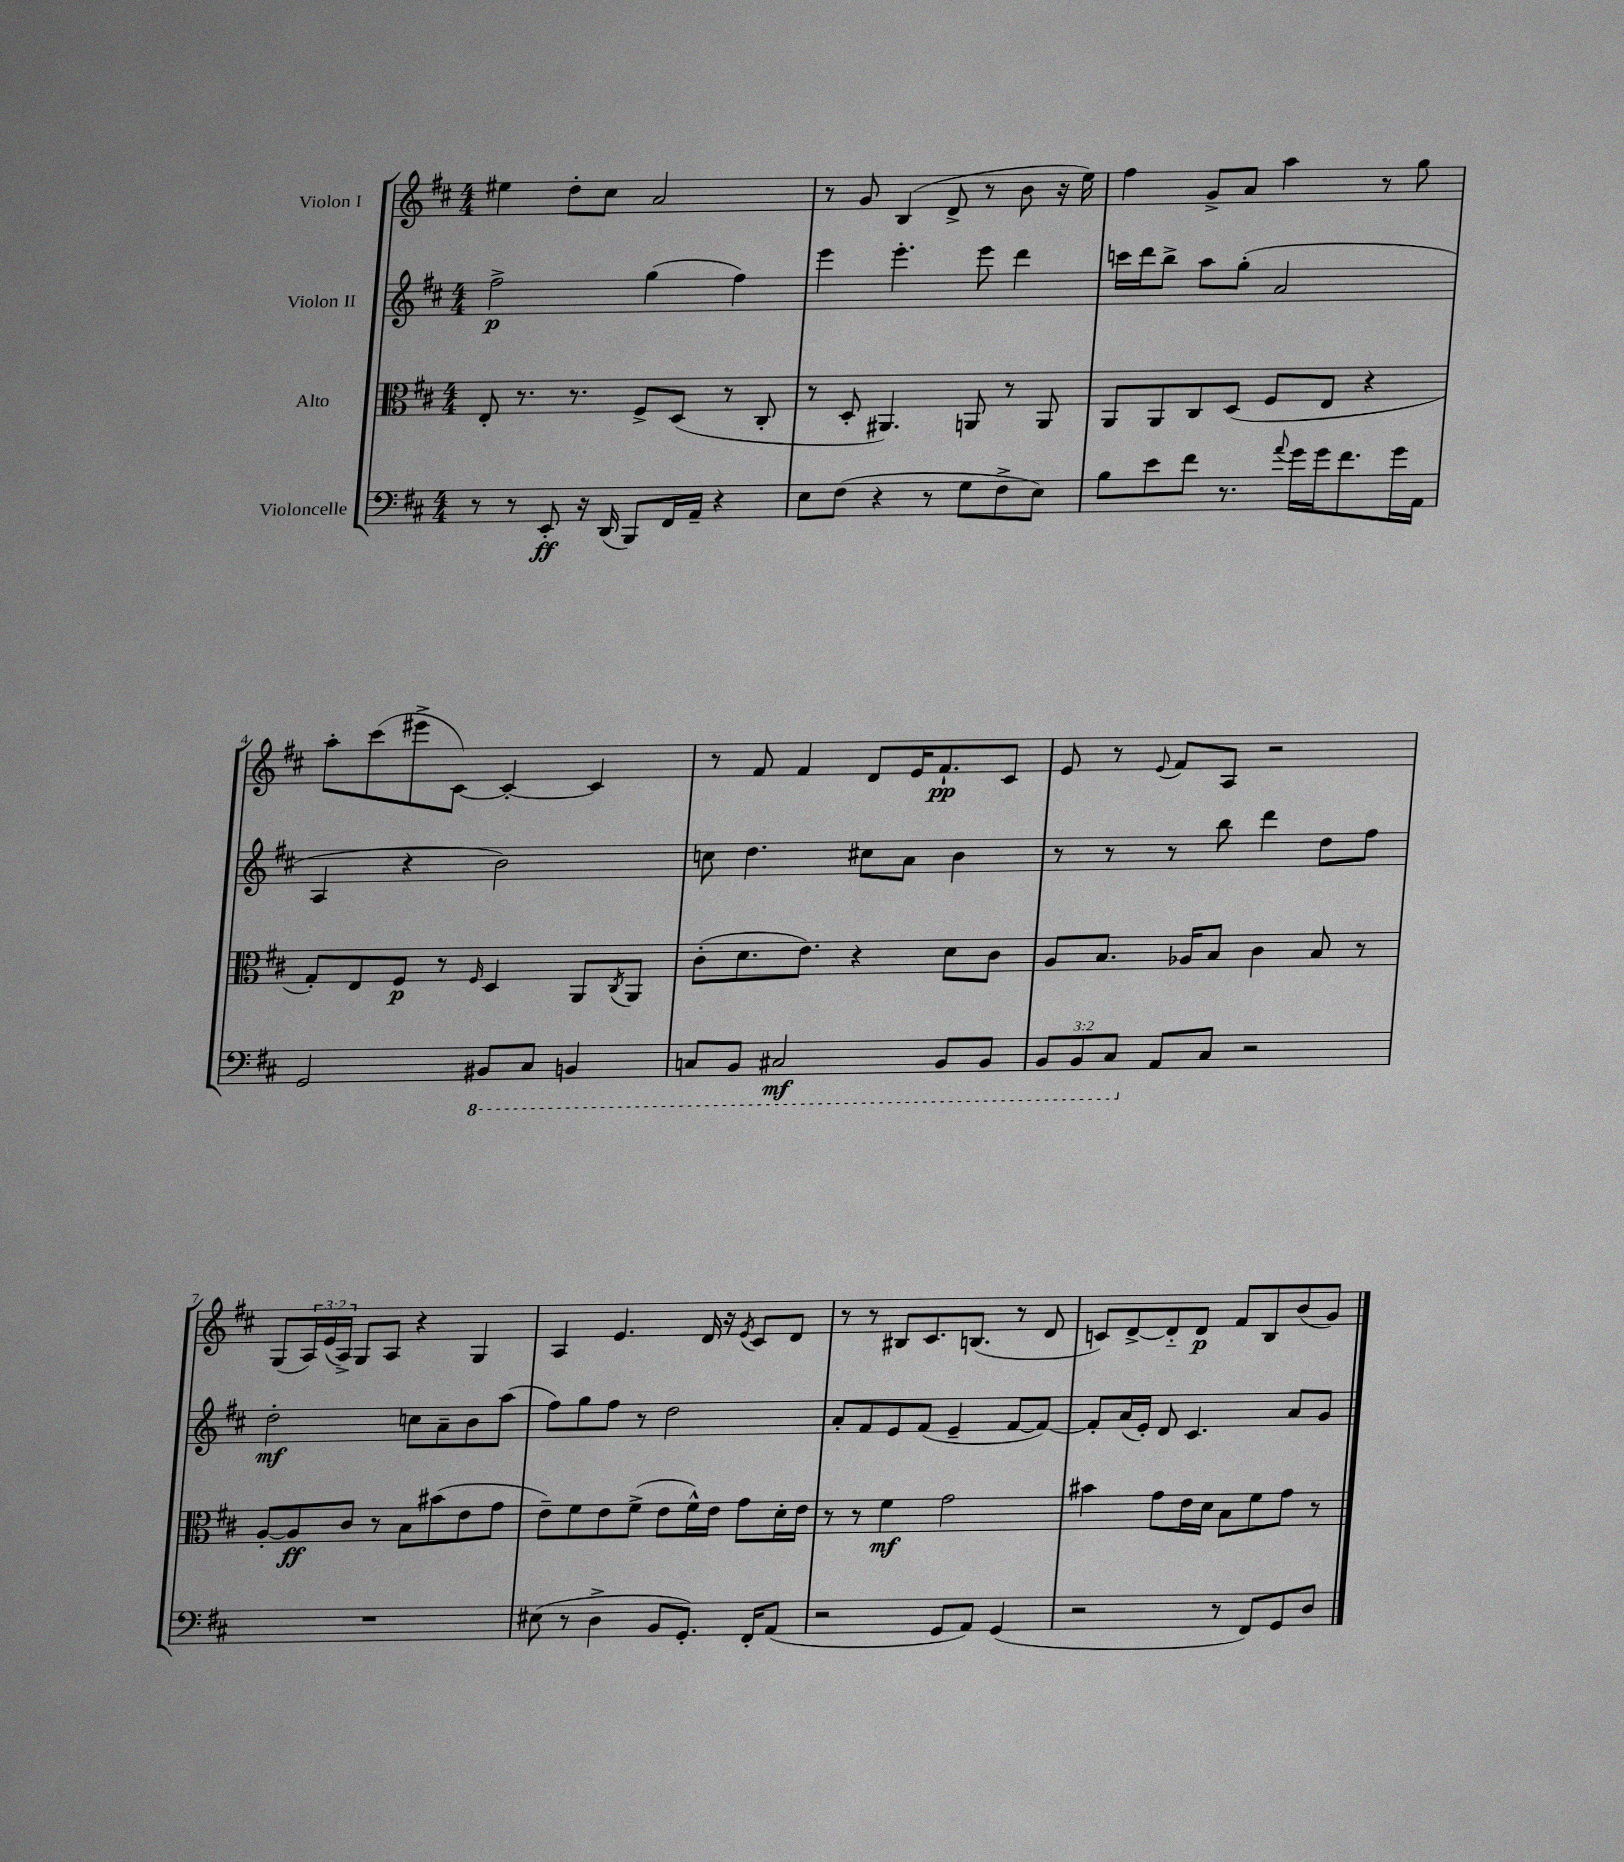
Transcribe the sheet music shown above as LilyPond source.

<<
\new StaffGroup <<
\new Staff = "s0" \with { instrumentName = "Violon I" } {
    \clef treble \key d \major \numericTimeSignature \time 4/4 \override Staff.TupletNumber.text = #tuplet-number::calc-fraction-text
    eis''4 d''8-. cis''8 a'2 |
    r8 g'8 b4( d'8-> r8 b'8 r16 e''16) |
    fis''4 g'8-> a'8 a''4 r8 g''8 |
    a''8-. cis'''8( eis'''8-> cis'8~) cis'4~-. cis'4 |
    r8 fis'8 fis'4 d'8 e'16 fis'8.-!\pp cis'8 |
    e'8 r8 \appoggiatura { e'8 } fis'8 a8 r2 |
    g8( \tuplet 3/2 { a16) e'16( a16->) } g8 a8 r4 g4 |
    a4 e'4. d'16 r16 \acciaccatura { e'8 } cis'8 d'8 |
    r8 r8 bis8 cis'8. b8.( r8 d'8 |
    c'8) d'8~-> d'8-_ d'8\p fis'8 b8 b'8( g'8) \bar "|." |
}
\new Staff = "s1" \with { instrumentName = "Violon II" } {
    \clef treble \key d \major \numericTimeSignature \time 4/4
    fis''2->\p g''4( fis''4) |
    e'''4 e'''4.-. e'''8 d'''4 |
    c'''16 d'''16 b''8-> a''8 g''8-.( a'2 |
    a4 r4 b'2) |
    c''8 d''4. cis''8 a'8 b'4 |
    r8 r8 r8 b''8 d'''4 d''8 fis''8 |
    d''2-.\mf c''8 a'8-- b'8 a''8( |
    fis''8) g''8 fis''8 r8 d''2 |
    a'8-. fis'8 e'8 fis'8( e'4-- fis'8~ fis'8~) |
    fis'8-. a'16( e'16-.) d'8 cis'4. a'8 g'8 \bar "|." |
}
\new Staff = "s2" \with { instrumentName = "Alto" } {
    \clef alto \key d \major \numericTimeSignature \time 4/4
    e8-. r8. r8. fis8-> d8( r8 cis8-. |
    r8 d8-. ais,4.) a,8 r8 a,8 |
    a,8 a,8 cis8 d8( fis8 e8 r4 |
    g8-.) e8 fis8\p r8 \grace { fis16 } d4 a,8 \acciaccatura { cis8 } a,8 |
    cis'8-.( d'8. e'8.) r4 d'8 cis'8 |
    a8 b8. aes16 b8 cis'4 b8 r8 |
    a8~-. a8\ff cis'8 r8 b8 bis'8( e'8 g'8 |
    e'8--) fis'8 e'8 fis'8->( e'8 fis'16-^) e'16 g'8 d'16-. e'16 |
    r8 r8 fis'4\mf g'2 |
    bis'4 g'8 e'16 d'16 b8 fis'8 g'8 r8 \bar "|." |
}
\new Staff = "s3" \with { instrumentName = "Violoncelle" } {
    \clef bass \key d \major \numericTimeSignature \time 4/4 \override Staff.TupletNumber.text = #tuplet-number::calc-fraction-text
    r8 r8 e,8-.\ff r16 d,16( b,,8) fis,16 a,16-- r4 |
    e8 fis8( r4 r8 g8 fis8-> e8) |
    b8 e'8 fis'8 r8. \appoggiatura { a'8 } g'16 g'16 fis'8. g'16 a,16 |
    g,2 \ottava #-1 bis,,8 cis,8 b,,4 |
    c,8 b,,8 cis,2\mf b,,8 b,,8 |
    \tuplet 3/2 { b,,8 b,,8 cis,8 \ottava #0 } a,8 cis8 r2 |
    R1 |
    eis8( r8 d4-> b,8 g,8.-.) fis,16-. a,8( |
    r2 g,8 a,8) g,4( |
    r2 r8 fis,8) g,8 d8 \bar "|." |
}
>>
>>
